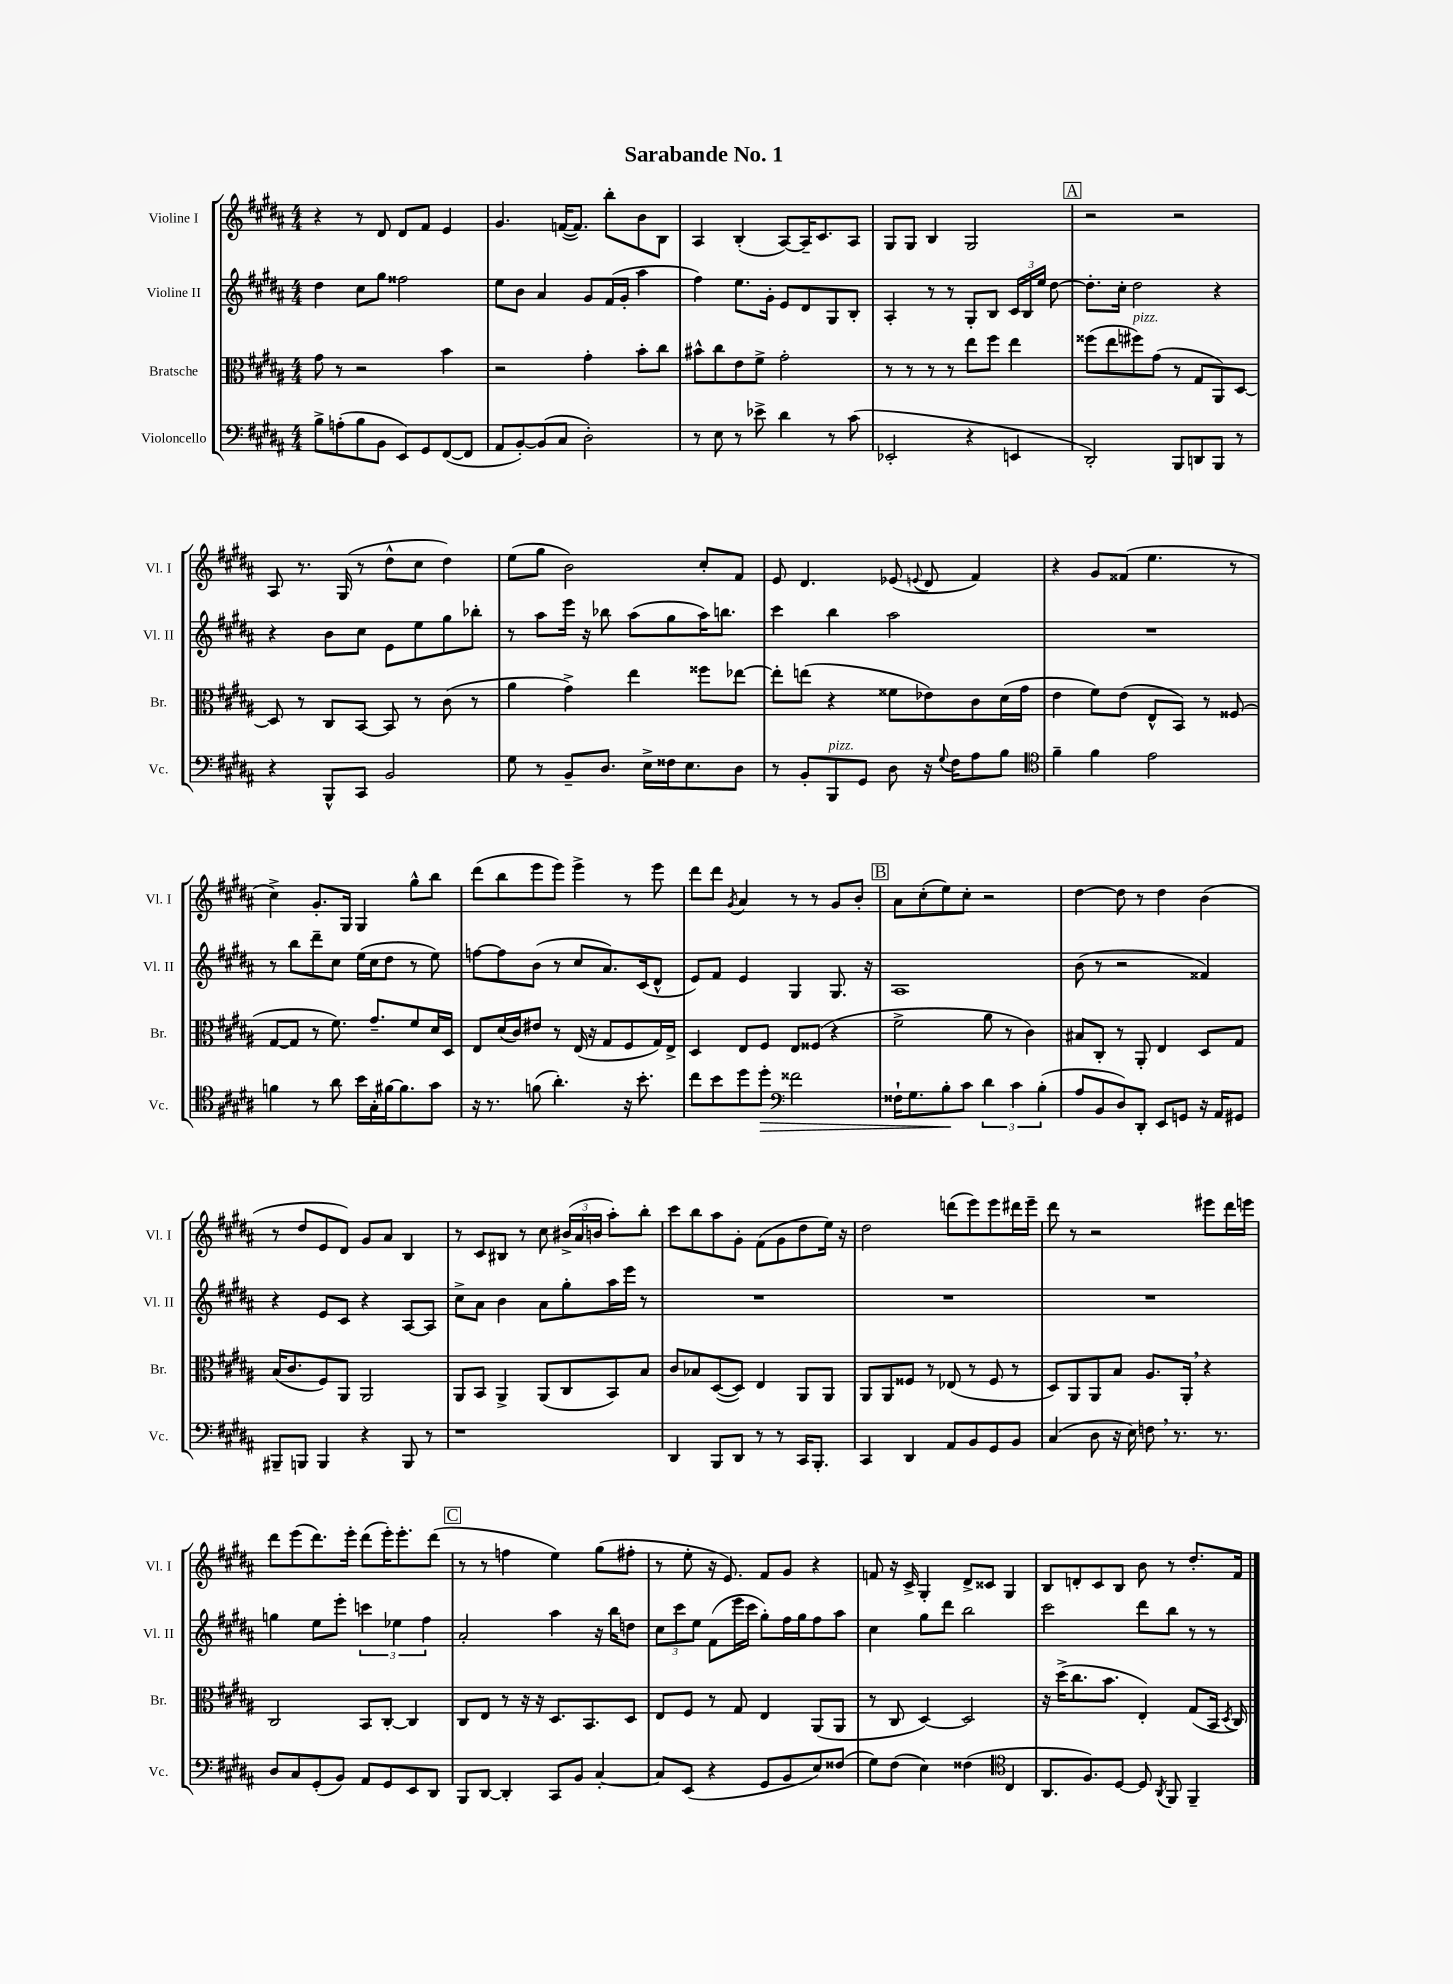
\header { title = "Sarabande No. 1" }
<<
\new StaffGroup <<
\new Staff = "s0" \with { instrumentName = "Violine I" shortInstrumentName = "Vl. I" } {
    \clef treble \key b \major \numericTimeSignature \time 4/4
    \autoBeamOff r4 r8 dis'8 dis'8[ fis'8] e'4 |
    gis'4. f'16[~( f'8.]) b''8[-. b'8 b8] |
    ais4 b4-.( ais8[~) ais16-- cis'8. ais8] |
    gis8[ gis8] b4 gis2 |
    \mark \markup { \box "A" } r2 r2 |
    ais8 r8. gis16( r8 dis''8[-^ cis''8] dis''4) |
    e''8[( gis''8] b'2) cis''8[-. fis'8] |
    e'8 dis'4. ees'8( \appoggiatura { e'8 } dis'8 fis'4) |
    r4 gis'8[ fisis'8]( e''4. r8 |
    cis''4->) gis'8.[-. gis16] gis4 gis''8[-^ b''8] |
    dis'''8[( b''8 e'''8 e'''8]) e'''4-> r8 e'''8 |
    dis'''8[ dis'''8] \acciaccatura { gis'8 } ais'4 r8 r8 gis'8[ b'8]-. |
    \mark \markup { \box "B" } ais'8[ cis''8-.( e''8) cis''8]-. r2 |
    dis''4~ dis''8 r8 dis''4 b'4( |
    r8 dis''8[ e'8 dis'8]) gis'8[ ais'8] b4 |
    r8 cis'8[ bis8] r8 cis''8 \tuplet 3/2 { bis'16[->( ais'16 b'16] } ais''8[-.) b''8]-. |
    cis'''8[ b''8 ais''8 gis'8]-. fis'8[( gis'8 dis''8 e''16]) r16 |
    dis''2 d'''8[( e'''8) e'''8 dis'''16 e'''16]-- |
    dis'''8 r8 r2 eis'''8[ dis'''16 e'''16] |
    dis'''8[ e'''8( dis'''8.) e'''16]-. dis'''8[( e'''16-.) e'''8.-. dis'''8]( |
    \mark \markup { \box "C" } r8 r8 f''4 e''4) gis''8[( fis''8]-. |
    r8 e''8-. r16 e'8.) fis'8[ gis'8] r4 |
    f'8 r16 cis'16-> gis4-. dis'8[-> cisis'8] gis4 |
    b8[ d'8-. cis'8 b8] b'8 r8 dis''8.[-. fis'16] \bar "|." |
}
\new Staff = "s1" \with { instrumentName = "Violine II" shortInstrumentName = "Vl. II" } {
    \clef treble \key b \major \numericTimeSignature \time 4/4
    \autoBeamOff dis''4 cis''8[ gis''8] fisis''2 |
    e''8[ b'8] ais'4 gis'8[ fis'16( gis'16]-. ais''4 |
    fis''4) e''8.[ gis'16]-. e'8[ dis'8 gis8 b8]-. |
    ais4-. r8 r8 gis8[-. b8] \tuplet 3/2 { cis'16[ b16 e''16] } dis''8~ |
    \mark \markup { \box "A" } dis''8.[-. cis''16]-. dis''2 r4 |
    r4 b'8[ cis''8] e'8[ e''8 gis''8 bes''8]-. |
    r8 ais''8[ e'''16] r16 bes''8 ais''8[( gis''8 ais''16) b''8.] |
    cis'''4 b''4 ais''2 |
    R1 |
    r8 b''8[ dis'''8-- cis''8] e''16[( cis''16 dis''8] r8 e''8) |
    f''8[~ f''8 b'8]( r8 cis''8[ ais'8.) cis'16( dis'8]-^ |
    e'8[) fis'8] e'4 gis4 gis8. r16 |
    \mark \markup { \box "B" } ais1 |
    b'8( r8 r2 fisis'4) |
    r4 e'8[ cis'8] r4 ais8[~ ais8] |
    cis''8[-> ais'8] b'4 ais'8[ gis''8-. ais''16 e'''16] r8 |
    R1 |
    R1 |
    R1 |
    g''4 e''8[ e'''8]-. \tuplet 3/2 { c'''4 ees''4 fis''4 } |
    \mark \markup { \box "C" } ais'2-. ais''4 r16 b''16[ d''8] |
    \tuplet 3/2 { cis''8[ cis'''8 e''8] } fis'8[( e'''16 cis'''16] gis''8[-.) fis''16 gis''16 fis''8 ais''8] |
    cis''4 gis''8[ dis'''8] b''2 |
    cis'''2 dis'''8[ b''8] r8 r8 \bar "|." |
}
\new Staff = "s2" \with { instrumentName = "Bratsche" shortInstrumentName = "Br." } {
    \clef alto \key b \major \numericTimeSignature \time 4/4
    \autoBeamOff gis'8 r8 r2 b'4 |
    r2 gis'4-. b'8[-. cis''8] |
    bis'8[-^ cis''8 e'8 fis'8]-> gis'2-. |
    r8 r8 r8 r8 e''8[ fis''8] e''4 |
    \mark \markup { \box "A" } fisis''8[( e''8 fis''8^\markup { \italic "pizz." }) gis'8]( r8 gis8[ ais,8) dis8]~ |
    dis8 r8 cis8[ b,8]~ b,8 r8 cis'8( r8 |
    ais'4 gis'4->) e''4 fisis''8[ ees''8]~ |
    ees''8[-. e''8]( r4 fisis'8[ ees'8) cis'8 dis'16( gis'16] |
    e'4 fis'8[) e'8]( e8[-^ b,8]) r8 fisis8( |
    gis8[~ gis8] r8 fis'8.) gis'8.[-- fis'8 dis'16 dis16] |
    e8[ dis'16( cis'16) eis'8] r8 e16( r16 gis8[ fis8 gis16) e16]-> |
    dis4 e8[ fis8] e8[ fisis8]( r4 |
    \mark \markup { \box "B" } fis'2-> ais'8 r8 cis'4) |
    bis8[ cis8]-. r8 ais,8-. e4 dis8[ gis8] |
    b16[( cis'8. fis8) ais,8] ais,2 |
    ais,8[ b,8] ais,4-> ais,8[( cis8 b,8) b8] |
    cis'8[ bes8 dis8~( dis8]) e4 ais,8[ ais,8] |
    ais,8[ ais,8 fisis8] r8 ees8( r8 fisis8 r8 |
    dis8[) ais,8 ais,8 b8] ais8.[ ais,16]-. \breathe r4 |
    cis2 b,8[ cis8]~-. cis4 |
    \mark \markup { \box "C" } cis8[ e8] r8 r16 r16 dis8.[ b,8. dis8] |
    e8[ fis8] r8 gis8 e4 ais,8[( ais,8] |
    r8 cis8 dis4~) dis2 |
    r16 dis''16[->( cis''8. b'8.] e4-.) gis8[( b,16] \acciaccatura { dis8 } cis16) \bar "|." |
}
\new Staff = "s3" \with { instrumentName = "Violoncello" shortInstrumentName = "Vc." } {
    \clef bass \key b \major \numericTimeSignature \time 4/4
    \autoBeamOff b8[-> a8-.( b8 b,8] e,8[) gis,8 fis,8~( fis,8] |
    ais,8[ b,8~-.) b,8( cis8] dis2-.) |
    r8 e8 r8 ees'8-> dis'4 r8 cis'8( |
    ees,2-. r4 e,4 |
    \mark \markup { \box "A" } dis,2-.) b,,8[ d,8 b,,8] r8 |
    r4 b,,8[-^ cis,8] b,2 |
    gis8 r8 b,8[-- dis8.] e16[-> fisis16 e8. dis8] |
    r8 b,8[-. b,,8^\markup { \italic "pizz." } gis,8] dis8 r16 \appoggiatura { gis8 } fis16[ ais8 b8] |
    \clef tenor fis'4-- fis'4 e'2 |
    f'4 r8 ais'8 b'16[ gis16-. fis'16~ fis'8. gis'8] |
    r16 r8. f'8( ais'4.-.) r16 b'8.-. |
    cis''8[ b'8 dis''8 dis''8]-.\> \clef bass fisis'2 |
    \mark \markup { \box "B" } fisis16[-! gis8. b8-.\! cis'8] \tuplet 3/2 { dis'4 cis'4 b4-.( } |
    ais8[ b,8 dis8) dis,8]-. e,8[ g,8] r16 ais,16[ gis,8] |
    bis,,8[-- b,,8] b,,4 r4 b,,8 r8 |
    r1 |
    dis,4 b,,8[ dis,8] r8 r8 cis,16[ b,,8.]-. |
    cis,4 dis,4 ais,8[ b,8 gis,8 b,8] |
    cis4( dis8 r16 e16) f8 \breathe r8. r8. |
    dis8[ cis8 gis,8-.( b,8]) ais,8[ gis,8 e,8 dis,8] |
    \mark \markup { \box "C" } b,,8[ dis,8]~ dis,4-. cis,8[ b,8] cis4~-. |
    cis8[ e,8]( r4 gis,8[ b,8 e8) fisis8]( |
    gis8[) fis8]( e4) fisis4( \clef tenor cis4 |
    ais,8.[ fis8.) dis8]~ dis8 \acciaccatura { ais,8 } fis,8 fis,4-- \bar "|." |
}
>>
>>
\layout { \context { \Score \remove "Bar_number_engraver" } }
